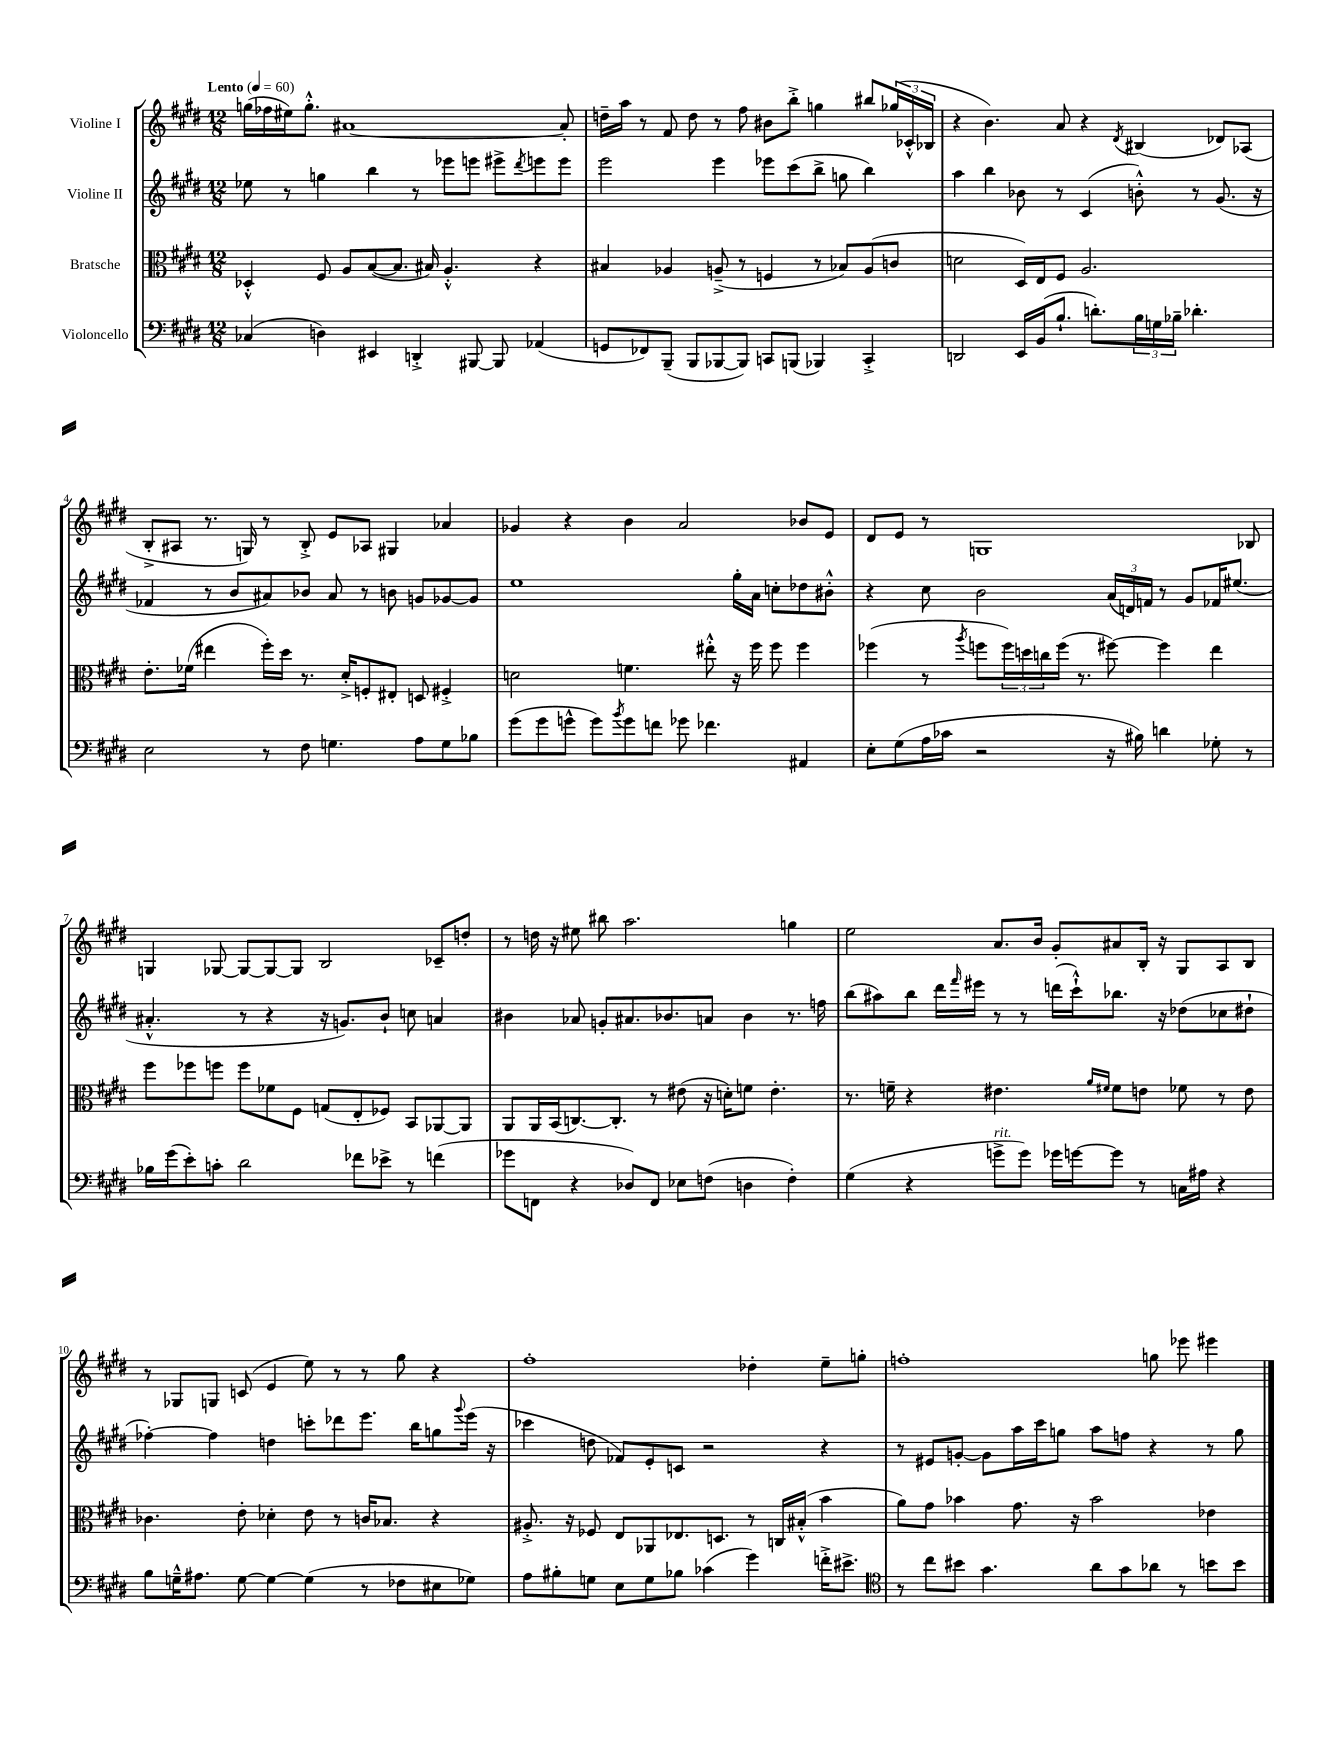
<<
\new StaffGroup <<
\new Staff = "s0" \with { instrumentName = "Violine I" } {
    \clef treble \key e \major \numericTimeSignature \time 12/8 \tempo "Lento" 4 = 60
    g''16( fes''16 eis''16) g''8.-.-^ ais'1~ ais'8-. |
    d''16-- a''16 r8 fis'8 d''8 r8 fis''8 bis'8 b''8-.-> g''4 bis''8 \tuplet 3/2 { ges''16( ces'16-.-^ bes16 } |
    r4 b'4.) a'8 r4 \acciaccatura { dis'8 } bis4( des'8) aes8( |
    b8-.-> ais8 r8. g16) r8 b8-.-> e'8 aes8 gis4 aes'4 |
    ges'4 r4 b'4 a'2 bes'8 e'8 |
    dis'8 e'8 r8 g1 bes8 |
    g4 ges8~ ges8~ ges8~ ges8 b2 ces'8-- d''8-. |
    r8 d''16 r16 eis''8 bis''8 a''2. g''4 |
    e''2 a'8. b'16 gis'8-. ais'8 b16-. r16 gis8 a8 b8 |
    r8 ges8 g8 c'8( e'4 e''8) r8 r8 gis''8 r4 |
    fis''1-. des''4-. e''8-- g''8-. |
    f''1-. g''8 ees'''8 eis'''4 \bar "|." |
}
\new Staff = "s1" \with { instrumentName = "Violine II" } {
    \clef treble \key e \major \numericTimeSignature \time 12/8
    ees''8 r8 g''4 b''4 r8 ees'''8 e'''8 eis'''8-> \acciaccatura { dis'''8 } e'''8 e'''8 |
    e'''2 e'''4 ees'''8 cis'''8( b''8-> g''8 b''4) |
    a''4 b''4 bes'8 r8 cis'4( b'8-.-^) r8 gis'8.( r16 |
    fes'4 r8 b'8 ais'8) bes'8 ais'8 r8 b'8 g'8 ges'8~ ges'8 |
    e''1 gis''16-. a'16 c''8-. des''8 bis'8-.-^ |
    r4 cis''8 b'2 \tuplet 3/2 { a'16( d'16) f'16 } r8 gis'8 fes'16 eis''8.( |
    ais'4.-.-^ r8 r4 r16 g'8.) b'8-! c''8 a'4 |
    bis'4 aes'8 g'8-. ais'8. bes'8. a'8 bes'4 r8. f''16 |
    b''8( ais''8) b''8 dis'''16 \grace { fis'''16 } eis'''16 r8 r8 d'''16( cis'''16-!-^) bes''8. r16 des''8( ces''8 dis''8-! |
    fes''4~-.) fes''4 d''4 c'''8-. des'''8 e'''8. b''16 g''8 \appoggiatura { gis'''8 } e'''16( r16 |
    ces'''4 d''8 fes'8) e'8-. c'8 r2 r4 |
    r8 eis'8 g'8~-. g'8 a''16 cis'''16 g''8 a''8 f''8 r4 r8 g''8 \bar "|." |
}
\new Staff = "s2" \with { instrumentName = "Bratsche" } {
    \clef alto \key e \major \numericTimeSignature \time 12/8
    des4-.-^ fis8 a8 b8~( b8. bis16) a4.-.-^ r4 |
    bis4 aes4 a8--->( r8 f4 r8 bes8) a8( c'8 |
    d'2 dis16) e16 fis8 a2. |
    e'8.-. fes'16( eis''4 fis''16-.) dis''16 r8. dis'16-.-> f8-. eis8-. d8 fis4-.-> |
    d'2 f'4. eis''8-.-^ r16 fis''16 fis''8 fis''4 |
    fes''4( r8 \acciaccatura { a''8 } f''8 \tuplet 3/2 { f''16) d''16 c''16 } f''16( r8. fis''8~) fis''4 e''4 |
    fis''8 fes''8 f''8 f''8 fes'8 fis8 g8( e8-. fes8) b,8 aes,8~ aes,8 |
    a,8 a,16 b,16( c8.~) c8.-. r8 eis'8( r16 d'16-.) f'8 eis'4.-. |
    r8. f'16-- r4 eis'4. \grace { a'16 fis'16 } fis'8 e'8 fes'8 r8 e'8 |
    ces'4. e'8-. des'4-. e'8 r8 c'16 bes8. r4 |
    ais8.-.-> r16 fes8 e8 aes,8 ees8. d8. r8 c16 bis16-.-^( b'4 |
    a'8) gis'8 bes'4 gis'8. r16 bes'2 ees'4 \bar "|." |
}
\new Staff = "s3" \with { instrumentName = "Violoncello" } {
    \clef bass \key e \major \numericTimeSignature \time 12/8
    ces4( d4) eis,4 d,4-.-> bis,,8~ bis,,8 aes,4( |
    g,8 fes,8) b,,8--( b,,8 bes,,8~ bes,,8) c,8 b,,8( bes,,4) c,4-.-> |
    d,2 e,16 b,16( b8.-! d'8.-.) \tuplet 3/2 { b16 g16 bes16-- } des'4.-. |
    e2 r8 fis8 g4. a8 g8 bes8 |
    gis'8( gis'8 g'8-^ g'8) \acciaccatura { b'8 } g'8 f'8 ges'8 fes'4. ais,4 |
    e8-. gis8( a16 ces'16 r2 r16 bis16) d'4 ges8-. r8 |
    bes16 gis'16( e'8-.) c'8-. dis'2 fes'8 ees'8-> r8 f'4( |
    ges'8 f,8 r4 des8) f,8 ees8 f8( d4 f4-.) |
    gis4( r4 g'8->^\markup { \italic "rit." } g'8) ges'16 g'16~ g'8 r8 c16 ais16 r4 |
    b8 g16---^ ais8. g8~ g4~ g4( r8 fes8 eis8 ges8) |
    a8 bis8-. g8 e8 g8 bes8 ces'4( gis'4) f'16-.-> eis'8.-> |
    \clef tenor r8 cis''8 bis'8 gis'4. a'8 gis'8 aes'8 r8 b'8 b'8 \bar "|." |
}
>>
>>
